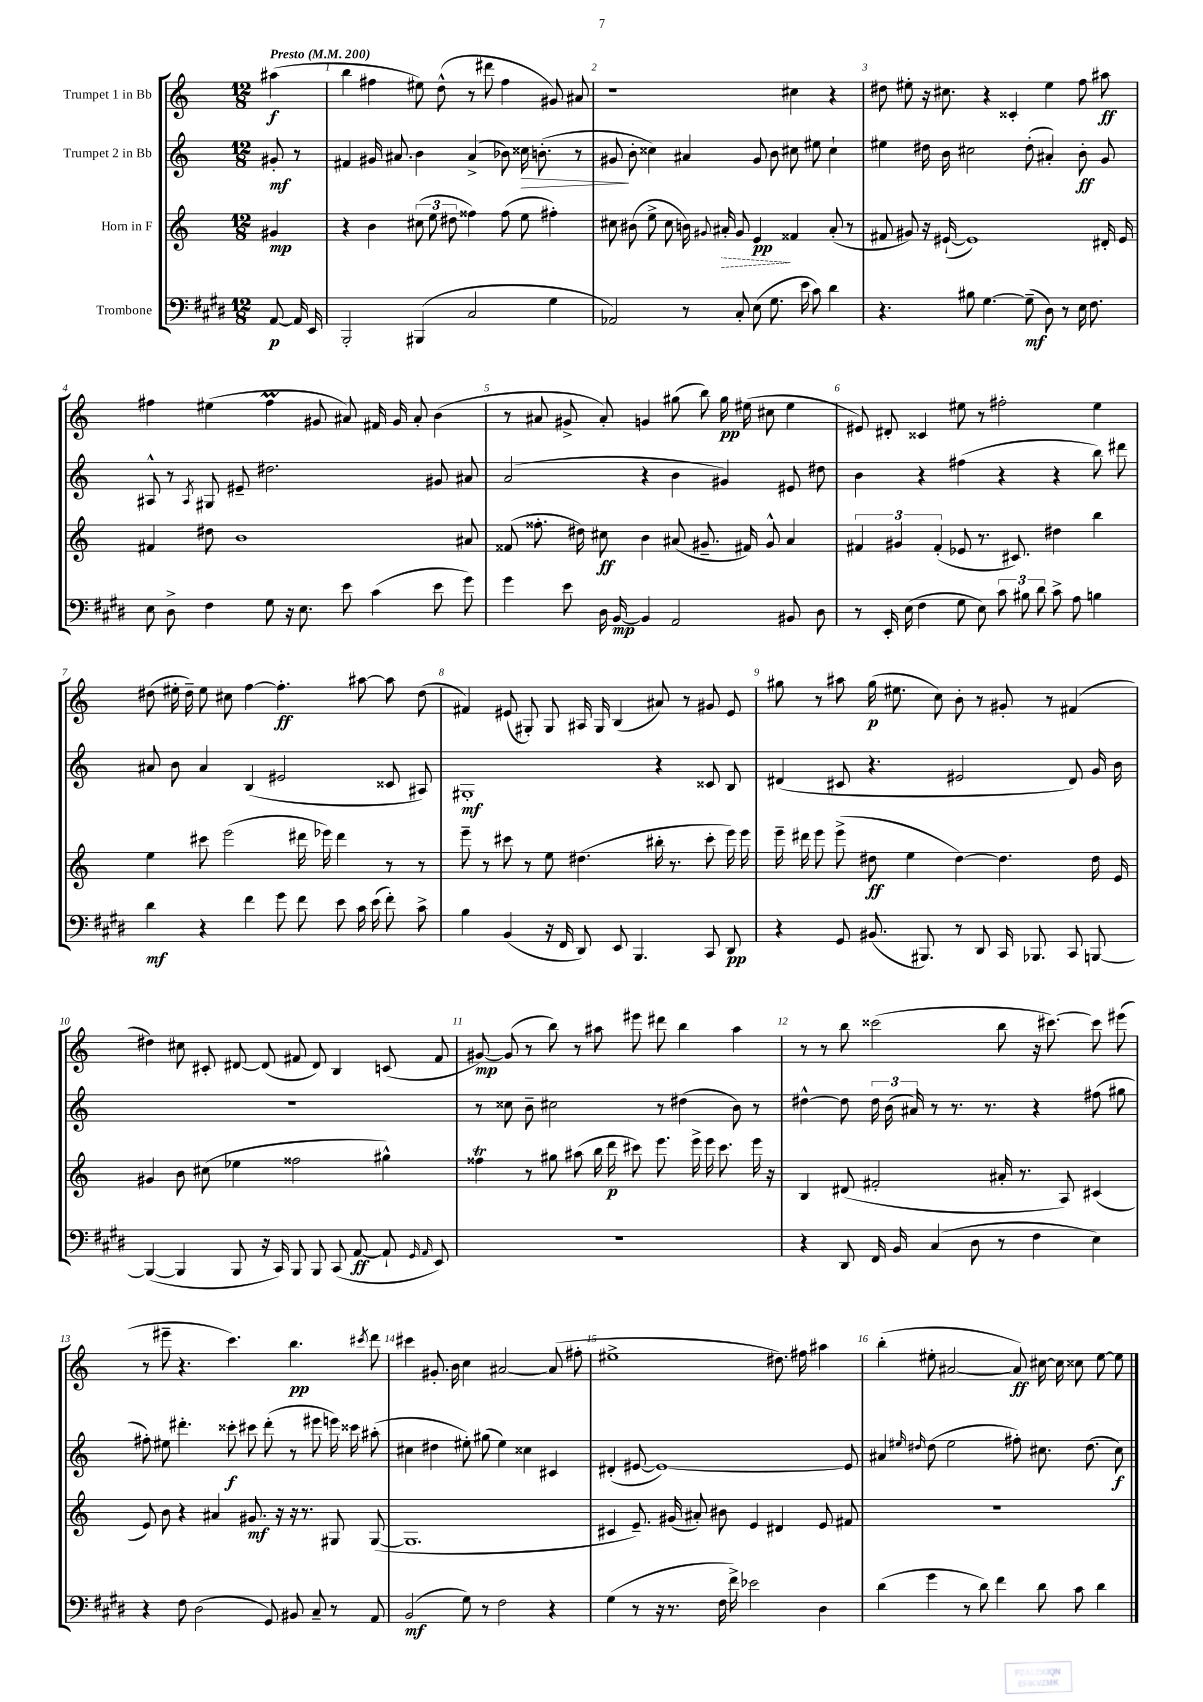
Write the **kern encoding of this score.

**kern	**kern	**kern	**kern
*staff4	*staff3	*staff2	*staff1
*clefF4	*clefG2	*clefG2	*clefG2
*k[f#c#g#d#]	*k[]	*k[]	*k[]
*M12/8	*M12/8	*M12/8	*M12/8
*MM200	*MM200	*MM200	*MM200
[8AA	4g#	8g#'	(4aa#
16AA]	.	8r	.
16EE	.	.	.
=	=	=	=
2BBB'	4r	4f#	4bb
.	4b	16g#	4ff#
.	.	8.a#	.
(4BBB#	(12cc#	4b	8ee#)
.	12ee	.	.
.	.	.	(8dd^^
.	12dd#	.	.
2C#	4ff##)	(4a#^	8r
.	.	.	8ddd#
.	(8ff##	8b-)	4ff#
.	8ee	16cc##	.
.	.	(8.b'	.
4G#	4ff#')	.	8g#)
.	.	8r	8a#
=	=	=	=
2AA-)	8cc#	8g#	1r
.	(8b#	8b'	.
.	8ee^	4cc##)	.
.	8cc#	.	.
8r	16b)	4a#	.
.	8qqg#	.	.
.	16a#'	.	.
8C#'	8g#	.	.
(8E	4e	8g#	.
8.G#	.	8b	.
.	4f##	8cc#	4cc#
16e	.	.	.
8c#)	.	8ee#	.
4d#	(8a#'	4cc#`	4r
.	8r	.	.
=	=	=	=
4.r	8f#	4ee#	8dd#
.	8g#)	.	8ee#'
.	16r	16dd#	16r
.	([16e#`	16b	8.cc#
8B#	1e#])	2cc#	.
[4.G#	.	.	4r
.	.	.	4c##'
(8G#~]	.	(8dd#'	.
8D#)	.	4a#')	4ee#
8r	.	.	.
16E	.	8b'	8ff
8.F#	.	.	.
.	16d#'	8g	8aa#
.	16e#	.	.
=	=	=	=
8E	4f#	8A#^^	4ff#
8D#^	.	8r	.
.	.	8qA#	.
4F#	8dd#	8G#	(4ee#
.	1b	8e#~	.
8G#	.	2.dd#	4ff#
16r	.	.	.
8.E	.	.	.
.	.	.	8g#
8e	.	.	8a#)
(4c#	.	.	16f#
.	.	.	16g#
.	.	.	8a#'
8e	.	8g#	(4b
8g#)	8a#	8a#	.
=	=	=	=
4g#	(8f##	(2a	8r
.	8.ff##'	.	8a#
8e	.	.	8g#^
.	16dd#)	.	.
16D#	8cc#	.	8a#')
[16BB	.	.	.
4BB]	4b	4r	4g
2AA	(8a#	4b	(8gg#
.	8.g#~	.	8bb)
.	.	4g#)	16gg#
.	16f#)	.	(16ee#
.	8g#^^	.	8cc#
8BB#	4a#	8e#	4ee#
8D#	.	8dd#	.
=	=	=	=
8r	6f#	4b	8e#)
16EE'	.	.	8d#'
.	6g#	.	.
(16E	.	.	.
4F#	.	4r	4c##
.	(6f#'	.	.
8G#	8e-	(4ff#	8ee#
8E)	8.r	.	8r
12c#	.	4r	2ff#'
.	8.c#)	.	.
12B#	.	.	.
12d#	.	.	.
8c#^	4dd#	4r	.
8A	.	.	.
4B	4bb	8bb)	4ee#
.	.	8ddd#	.
=	=	=	=
4d#	4ee	8a#	(8dd#
.	.	8b	16ee#'
.	.	.	16dd#~)
4r	8ccc#	4a#	8ee#
.	(2eee	.	8cc#
4f#	.	(4B	[4ff
8g#	.	2e#	4.ff']
8f#	16ddd#	.	.
.	16eee-)	.	.
8e	4ddd#	.	.
16c#	.	.	[8aa#
(16e	.	.	.
8f#')	8r	8c##	8aa#]
8c#^	8r	8A#)	(8dd#
=	=	=	=
4B	8eee~	1G#'	4f#)
.	8r	.	.
(4BB	8ccc#	.	(8e#
.	8r	.	8G#')
16r	8ee	.	8G#
16FF#	.	.	.
8DD#)	(4.dd#	.	16A#
.	.	.	16G#
8EE	.	.	(4B
4.BBB	.	.	.
.	16bb#'	4r	8a#)
.	8.r	.	.
.	.	.	8r
8CC#	8ccc#'	8c##	8g#
8DD#	16eee)	8B	8e#
.	16eee	.	.
=	=	=	=
4r	16eee~	(4d#	8gg#
.	16ddd#	.	.
.	8eee	.	8r
8GG#	(8eee^	8c#	8aa#
(8.BB#	8dd#	4.r	(16gg#
.	.	.	8.ee#
.	4ee	.	.
8.BBB#)	.	.	.
.	.	.	8cc)
8r	[4dd#)	2e#	8b'
8DD#	.	.	8r
16CC#	4.dd#]	.	8g#'
8.BBB-	.	.	.
.	.	.	8r
8CC#	.	8d#)	(4f#
[8BBB	16dd#	16g	.
.	16e	16b	.
=	=	=	=
(4BBB_	4g#	1.r	4dd#)
4BBB]	8b	.	8cc#
.	(8cc#	.	8c#'
8BBB	4ee-	.	[8d#
16r	.	.	(8d#]
16CC#)	.	.	.
8BBB	2ff##	.	8f#
8BBB	.	.	8d#)
(8CC#	.	.	4B
[8AA	.	.	.
8AA`]	4gg#^^)	.	(8c
16qqGG#	.	.	.
16qqAA	.	.	.
8EE)	.	.	8f#
=	=	=	=
1.r	4ff##	8r	[8g#)
.	.	8cc##	(8g#]
.	8r	8b~	8r
.	8gg#	2cc#	8bb)
.	(8aa#	.	8r
.	16bb	.	8aa#
.	16ddd	.	.
.	8ccc#)	.	8eee#
.	8.eee	8r	8ddd#
.	.	(4dd#	4bb
.	16eee^	.	.
.	16eee	.	.
.	8.ccc#	.	.
.	.	8b)	4aa#
.	16eee	8r	.
.	16r	.	.
=	=	=	=
4r	4B	[4dd#^^	8r
.	.	.	8r
8DD#	(8d#	8dd#]	8bb
16FF#	2f#'	24dd#	(2ccc##
.	.	(24b	.
16BB	.	.	.
.	.	24a#)	.
(4C#	.	8r	.
.	.	8.r	.
8D#	.	.	.
.	.	8.r	.
8r	16a#'	.	8bb
.	8.r	.	.
4F#	.	4r	16r
.	.	.	[8.ccc#)
.	8A)	.	.
4E)	(4c#	(8ff#	8ccc#]
.	.	8gg#	(8eee#
=	=	=	=
4r	8e)	8ff#')	8r
.	8b	8ee#	8eee#~
8F#	4r	4.ddd#'	4.r
(2D#	.	.	.
.	4a#	.	.
.	.	8ccc##'	4.ccc)
.	8.g#	8ccc#	.
8GG#)	.	(8ddd#'	.
.	16r	.	.
8BB#	16r	8r	4.bb
.	8.r	.	.
8C#~	.	8eee#	.
8r	8G#	16eee)	.
.	.	16ccc##	.
.	.	.	8qccc#
8AA	([8G#	(8aa#'	8ddd
=	=	=	=
(2BB	1.G#]	4cc#	4ccc#
.	.	4dd#	8.g#'
.	.	.	16b
8G#)	.	8ee#')	4cc
8r	.	(8gg#	.
2F#	.	4ee#)	[2a#
.	.	4cc##	.
4r	.	4c#	(8a#]
.	.	.	8ff#'
=	=	=	=
(4G#	4c#	(4d#'	1ee#^
8r	8.e~)	[8e#	.
16r	.	1e#_)	.
8.r	(16g#	.	.
.	8a#')	.	.
16F#	8b#	.	.
16f#^)	.	.	.
2e-	4e	.	.
.	4d#	.	8.dd#)
.	.	.	16ff#
4D#	8e	.	4aa#
.	8f#	8e#]	.
=	=	=	=
(4d#	1.r	4a#	(4bb'
.	.	16qqee#	.
.	.	16qqdd#	.
4g#	.	(8dd#	8ee#'
.	.	2ee#	[2a#
8r	.	.	.
8d#)	.	.	.
4f#	.	.	.
.	.	8ff#')	8a#])
8d#	.	8.cc#	[16cc#
.	.	.	16cc#]
8c#	.	.	8cc##
.	.	(8.dd#	.
4d#	.	.	[8ee#
.	.	8cc#)	8ee#]
==	==	==	==
*-	*-	*-	*-
